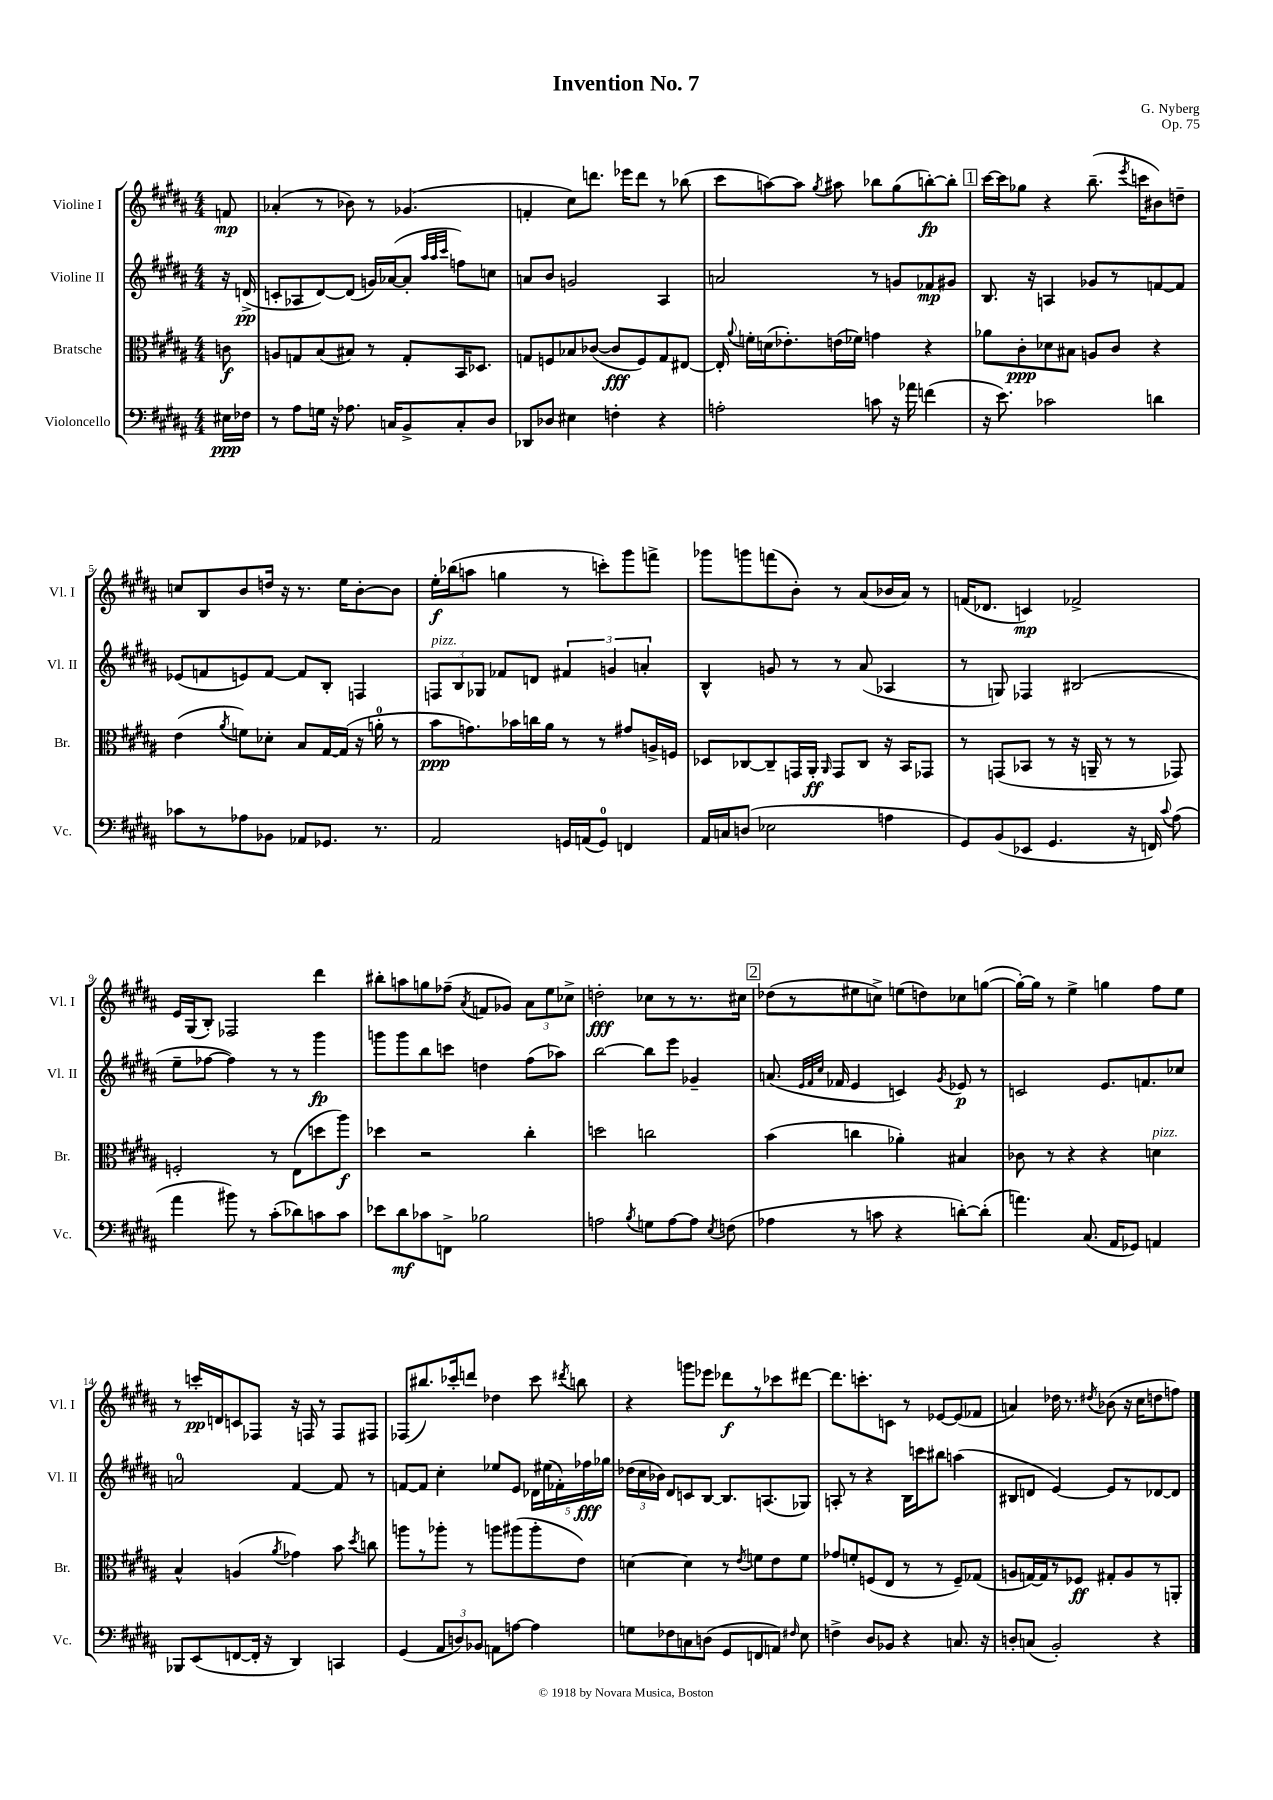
\header { title = "Invention No. 7" composer = "G. Nyberg" opus = "Op. 75" }
<<
\new StaffGroup <<
\new Staff = "s0" \with { instrumentName = "Violine I" shortInstrumentName = "Vl. I" } {
    \clef treble \key b \major \numericTimeSignature \time 4/4 \partial 8
    \autoBeamOff f'8\mp |
    aes'4-.( r8 bes'8) r8 ges'4.( |
    f'4-. cis''8[) d'''8.] ees'''16[ d'''8] r8 bes''8( |
    cis'''8[ a''8~) a''8] \acciaccatura { gis''8 } ais''8 bes''8[ gis''8( b''8~-.\fp) b''8]-. |
    \mark \markup { \box "1" } cis'''16[~ cis'''16 ges''8] r4 b''8.--( \acciaccatura { e'''8 } c'''16[ bis'8) d''8]-- |
    c''8[ b8 b'8 d''16] r16 r8. e''16[ b'8~-. b'8] |
    e''16[-.\f bes''16( a''8] g''4 r8 c'''8[-.) gis'''8 f'''8]-> |
    ges'''8[ g'''8 f'''8( b'8]-.) r8 ais'8[( bes'16 ais'16]) r8 |
    f'16[( des'8.] c'4\mp) fes'2-> |
    e'16[ gis16( b8]-.) fes2 dis'''4 |
    bis''8[-. a''8 g''8 fes''8]--( \acciaccatura { ais'8 } f'8[ ges'8]) \tuplet 3/2 { ais'8[ e''8 ces''8]-> } |
    d''2-.\fff ces''8[ r8 r8. cis''16] |
    \mark \markup { \box "2" } des''8[( r8 eis''8 c''8]->) e''8[( d''8) ces''8 g''8]~( |
    g''16[~-.) g''16] r8 e''4-> g''4 fis''8[ e''8] |
    r8 c'''16[-.\pp d'16 c'8 fes8] r16 f16 r8 f8[ fis8] |
    fes8[( bis''8.) ces'''16-. d'''8] des''4 ces'''8 \acciaccatura { dis'''8 } b''8 |
    r4 g'''8[ ees'''8] des'''8[\f r8 ces'''8 dis'''8]~ |
    dis'''8.[ c'''8.-. c'8] r8 ees'8[~ ees'8( fes'8] |
    a'4) des''16 r8. \acciaccatura { dis''8 } bes'8( r16 cis''16[ d''8 f''8]) \bar "|." |
}
\new Staff = "s1" \with { instrumentName = "Violine II" shortInstrumentName = "Vl. II" } {
    \clef treble \key b \major \numericTimeSignature \time 4/4 \partial 8
    \autoBeamOff r16 d'16->\pp( |
    c'8[-. aes8 dis'8~) dis'8]( g'16[) aes'16~( aes'8]-. \grace { ais''32[ ais''32 cis'''32] } f''8[) c''8] |
    a'8[ b'8] g'2 ais4 |
    a'2 r8 g'8[ fes'8\mp gis'8] |
    \mark \markup { \box "1" } b8. r16 a4 ges'8[ r8 f'8~ f'8] |
    ees'8[( f'8 e'8) f'8]~ f'8[ b8]-. f4 |
    \tuplet 3/2 { f8[^\markup { \italic "pizz." } b8 ges8] } fes'8[ d'8] \tuplet 3/2 { fis'4 g'4 a'4-. } |
    b4-^ g'8 r8 r8 ais'8( aes4 |
    r8 g8) fes4 bis2( |
    e''8[-- fes''8]~ fes''4) r8 r8 gis'''4\fp |
    g'''8[ g'''8 b''8 c'''8] d''4 fis''8[( aes''8]) |
    b''2~ b''8[ e'''8] ges'4-- |
    \mark \markup { \box "2" } a'8.( \grace { e'32[ fis'32 cis''32] } fes'16 e'4 c'4) \acciaccatura { gis'8 } ees'8\p r8 |
    c'2 e'8.[ f'8. ces''8] |
    a'2-0 fis'4~ fis'8 r8 |
    f'8[~ f'8] cis''4-. ees''8[ e'8] \tuplet 5/4 { des'16[ eis''16( fes'16-.) fes''16\fff ges''16] } |
    \tuplet 3/2 { des''16[( cis''16 bes'16]) } dis'8[ c'8 b8]~ b8.[ a8.( ges8]) |
    a8-. r8 r4 b16[ c'''16 bis''8] a''4( |
    bis8[ d'8] e'4~) e'8[ r8 des'8~ des'8] \bar "|." |
}
\new Staff = "s2" \with { instrumentName = "Bratsche" shortInstrumentName = "Br." } {
    \clef alto \key b \major \numericTimeSignature \time 4/4 \partial 8
    \autoBeamOff c'8\f |
    a8[ g8 b8( bis8]) r8 g8[-. b,16 des8.] |
    g8[ f8 bes8 ces'8]~( ces'8[\fff f8) g8 eis8]~ |
    eis16-. \appoggiatura { ais'8 } f'16[-. d'16( ees'8.-.) e'16( fes'16]) g'4 r4 |
    \mark \markup { \box "1" } aes'8[ cis'8-.\ppp des'8 bis8] a8[ cis'8] r4 |
    e'4( \acciaccatura { ais'8 } f'8[) des'8]-. b8[ gis16~ gis16]( r16 a'16-0-. r8 |
    b'8[\ppp g'8.) bes'16 c''16 ais'16] r8 r8 gis'8[ a16-> f16] |
    des8[ ces8~ ces8-- g,16 ais,16]-.\ff \grace { ais,16 } g,8[ ces8] r16 b,16[ ges,8] |
    r8 g,8[( bes,8] r8 r16 a,16-- r8 r8 ges,8) |
    f2-. r8 e8[( d''8 ais''8]\f) |
    des''4 r2 cis''4-. |
    d''2 c''2 |
    \mark \markup { \box "2" } b'4( c''4 aes'4-.) bis4 |
    ces'8 r8 r4 r4 d'4^\markup { \italic "pizz." } |
    b4-^ a4( \acciaccatura { ais'8 } ges'4) b'8 \acciaccatura { dis''8 } c''8 |
    a''8[ r8 aes''8]-. r8 a''8[ ais''8( ais''8-. e'8]) |
    d'4~ d'4 r8 \acciaccatura { e'8 } f'8[ e'8 f'8] |
    ges'8[ f'8-. f8( e8] r8 r8 f8[--) ges8]( |
    a8[ g16~) g16 r8 fes8]\ff gis8[-. a8 r8 a,8]-. \bar "|." |
}
\new Staff = "s3" \with { instrumentName = "Violoncello" shortInstrumentName = "Vc." } {
    \clef bass \key b \major \numericTimeSignature \time 4/4 \partial 8
    \autoBeamOff eis16[\ppp fes16] |
    r8 ais8[ g16] r16 aes8. c16[ b,8-> c8-. dis8] |
    des,8[ des8] eis4 f4-. r4 |
    a2-. c'8 r16 aes'16 f'4( |
    \mark \markup { \box "1" } r16 e'8.) ces'2 d'4 |
    ces'8[ r8 aes8 bes,8] aes,8[ ges,8.] r8. |
    ais,2 g,16[ a,16( g,8]-0) f,4 |
    ais,16[ c16 d8]( ees2 a4 |
    gis,8[) b,8( ees,8] gis,4. r16 f,16) \appoggiatura { cis'8 } ais8( |
    ais'4 bis'8) r8 cis'8[-.( des'8) c'8 c'8] |
    ees'8[ dis'8\mf ces'8 f,8]-> bes2 |
    a2 \acciaccatura { b8 } g8[ a8~ a8] \acciaccatura { e8 } f8( |
    \mark \markup { \box "2" } aes4 r8 c'8 r4 d'8[~-.) d'8]-.( |
    a'4.) cis8.( ais,16[ ges,8]) a,4 |
    bes,,8[ e,8( f,8~ f,16]-. r16 dis,4) c,4 |
    gis,4( \tuplet 3/2 { ais,8[ d8) bes,8] } a,8[ a8]~ a4 |
    g8[ fes8 c8 d8]( gis,8[ f,8 a,8]) \grace { fis16 } e8 |
    f4-> dis8[ bes,8] r4 c8. r16 |
    d8[-. c8]( b,2-.) r4 \bar "|." |
}
>>
>>
